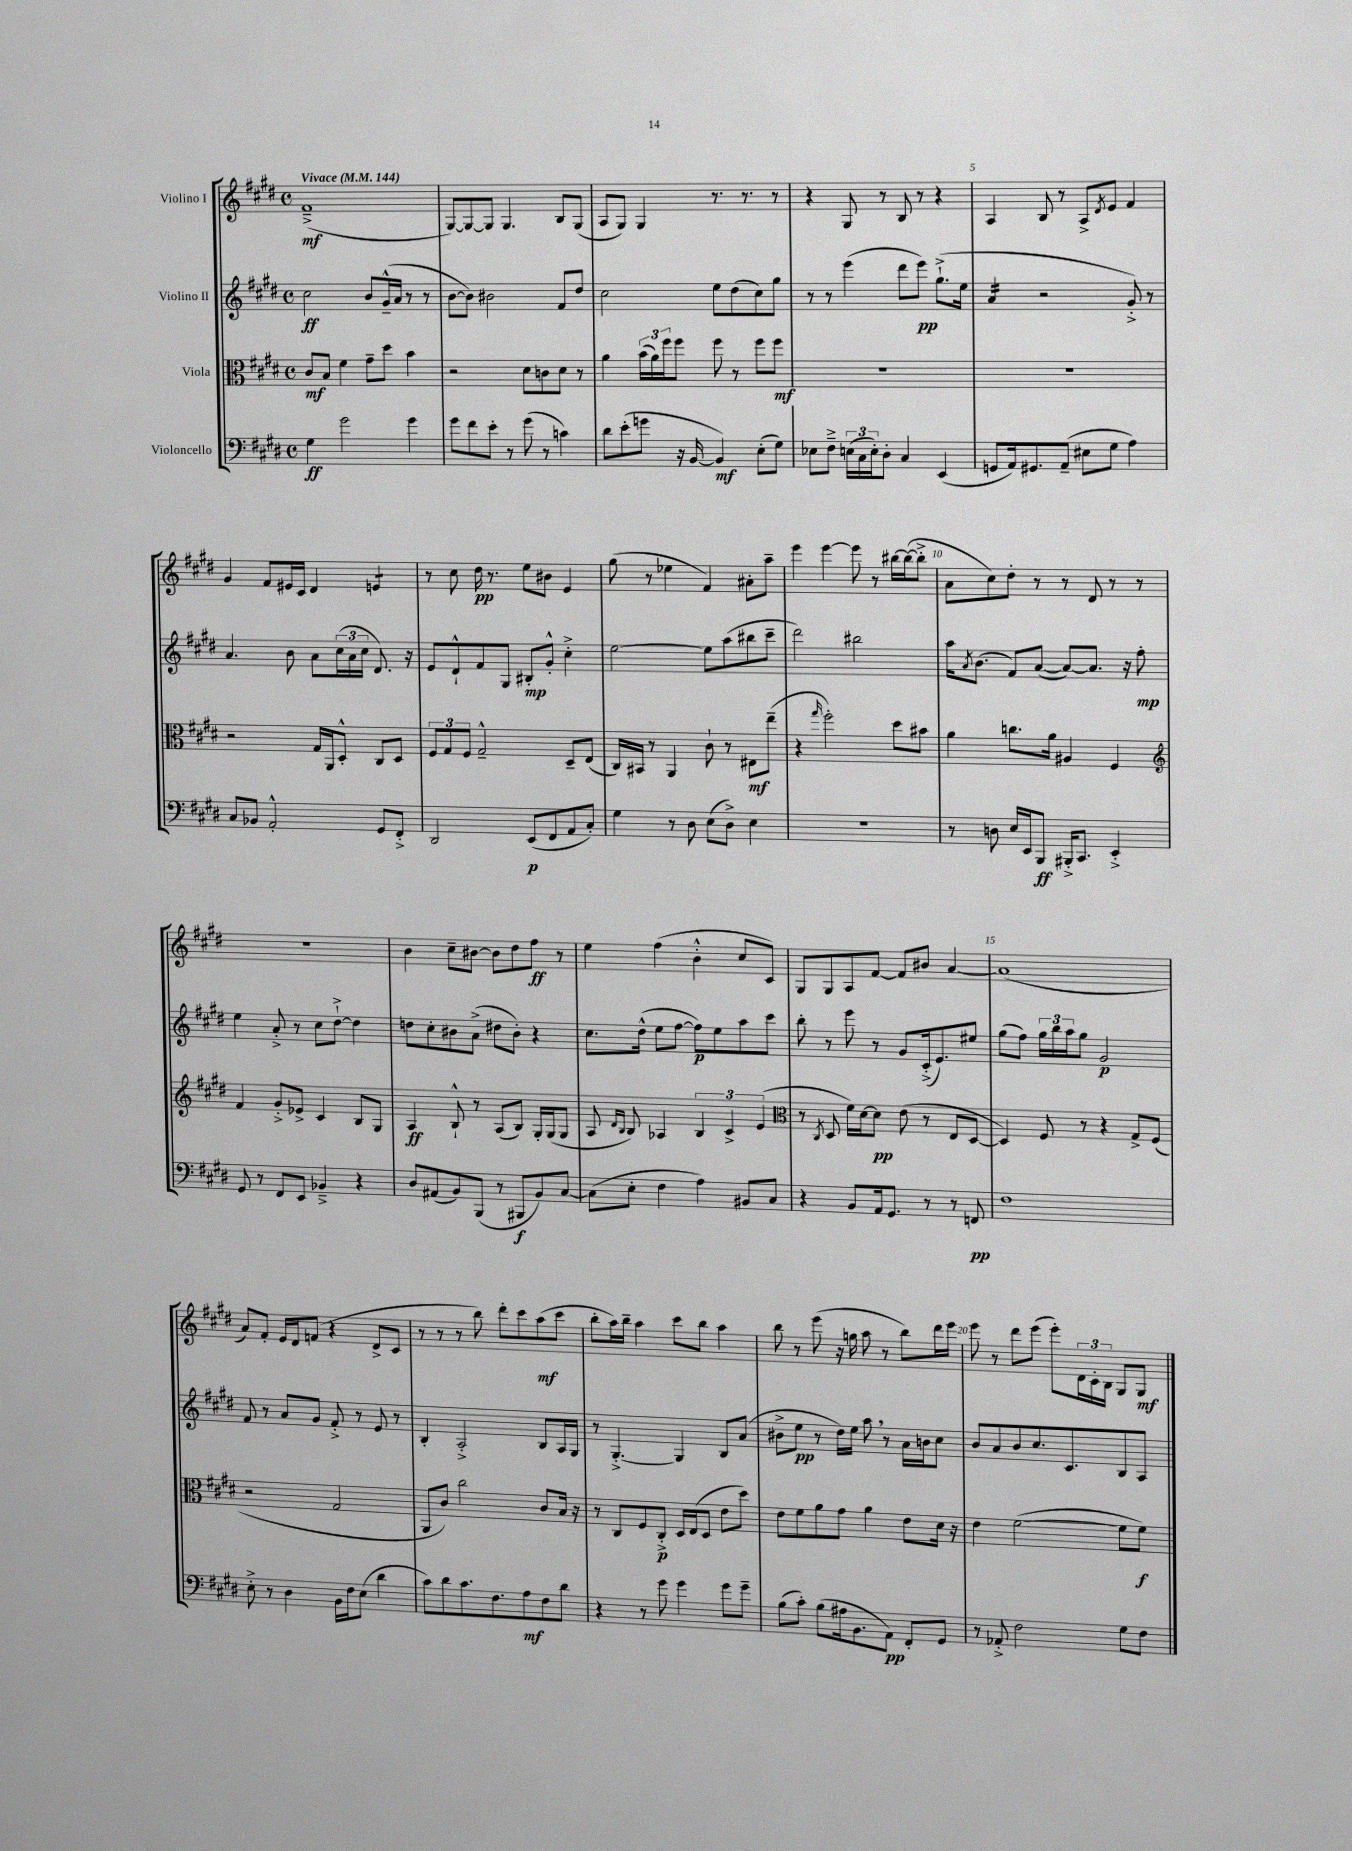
<<
\new StaffGroup <<
\new Staff = "s0" \with { instrumentName = "Violino I" } {
    \clef treble \key e \major \defaultTimeSignature \time 4/4 \tempo "Vivace" 4 = 144
    fis'1--->\mf( |
    gis8~) gis8~ gis8 gis4. b8 gis8( |
    a8 gis8) gis4 r8. r8. r8 |
    r4 gis8 r8 b8 r8 r4 |
    a4 b8 r8 a8-> \acciaccatura { dis'8 } e'8 fis'4 |
    gis'4 fis'8 eis'16 cis'16 dis'4 e'4:8 |
    r8 cis''8 dis''16\pp r8. e''8 bis'8 e'4 |
    gis''8( r8 ees''4 fis'4) ais'8-. a''8-- |
    e'''4 e'''4~ e'''8 r8 bis''16~ bis''16~( bis''8-.-> |
    a'8 cis''8) dis''8-. r8 r8 dis'8 r8 r8 |
    R1 |
    b'4 cis''8-- bis'8~ bis'8 dis''8 fis''8\ff r8 |
    e''4 fis''4( b'4-.-^ cis''8 cis'8) |
    gis8 gis8 a8 fis'8~ fis'8 bis'8 a'4~ |
    a'1( |
    a'8) fis'8-. e'16 dis'16 f'8( r4 dis'8-> cis'8 |
    r8 r8 r8 b''8) dis'''8-. cis'''8 a''8\mf( cis'''8 |
    b''8-. a''16) b''16-- a''4 cis'''8 b''8 a''4 |
    b''8 r8 e'''8( r16 g''16 a''8 r8 b''8) dis'''16 e'''16 |
    e'''8 r8 dis'''8 e'''8( e'''8-.) \tuplet 3/2 { dis'16 cis'16-. b16 } gis8 gis8\mf \bar "|." |
}
\new Staff = "s1" \with { instrumentName = "Violino II" } {
    \clef treble \key e \major \defaultTimeSignature \time 4/4
    cis''2\ff b'8 gis'16---^( a'16 r8 r8 |
    b'8~ b'8) bis'2 fis'8 dis''8 |
    cis''2 e''8 dis''8( cis''8) gis''8 |
    r8 r8 e'''4( dis'''8 e'''8\pp) gis''8.-!->( e''16 |
    a'4:16 r2 gis'8-.->) r8 |
    a'4. b'8 a'8 \tuplet 3/2 { cis''16( a'16 cis''16 } dis'8.) r16 |
    e'8 dis'8-!-^ fis'8 gis8 bis8-.\mp gis'8-.-^ cis''4-.-> |
    e''2~ e''8 a''8( bis''8 cis'''8-- |
    dis'''2) bis''2 |
    a''16 \acciaccatura { a'8 } b'8.( fis'8) a'8~( a'8~) a'8. r16 fis''8-.\mp |
    e''4 a'8-.-> r8 cis''8 dis''8~-!-> dis''4 |
    d''8 cis''8-. bis'8 a'8->( dis''8 bis'8-.) r4 |
    cis''8. dis''16-^( e''8 fis''8~ fis''8\p) e''8 a''8 cis'''8 |
    b''8-. r8 e'''8 r8 gis'8 cis'16-.->( e'8.) eis''8 |
    gis''8( fis''8) \tuplet 3/2 { gis''16 b''16 a''16 } gis''8 gis'2\p |
    fis'8 r8 a'8 gis'8 fis'8-.-> r8 e'8 r8 |
    b4-. a2-.-> b8 a16 gis16 |
    r8 gis4.~-.-> gis4 b8 a'8( |
    bis'8-> e''8\pp r8 dis''16) e''16 a''8 \breathe r8 a'16 b'16 cis''8 |
    b'8 a'8 b'8 cis''8. cis'8. b8 a8 \bar "|." |
}
\new Staff = "s2" \with { instrumentName = "Viola" } {
    \clef alto \key e \major \defaultTimeSignature \time 4/4
    cis'8\mf b8 fis'4 gis'8-- dis''8 b'4 |
    r2 dis'8 c'8 dis'8 r8 |
    a'4 \tuplet 3/2 { b'16( a'16) fis''16 } fis''8 fis''8 r8 fis''8 fis''8\mf |
    R1 |
    R1 |
    r2 gis16 a,16 dis8-.-^ cis8 dis8 |
    \tuplet 3/2 { fis8 gis8 fis8 } gis2---^ dis8-- e8( |
    cis16) bis,16 r8 a,4 cis'8-! r8 eis8\mf e''8--( |
    r4 \grace { gis''16 } fis''2-.) dis''8 bis'8 |
    a'4 c''8. a'16 ais4 fis4 |
    \clef treble fis'4 gis'8-.-> ees'8-> cis'4 b8 gis8 |
    a4\ff b8-!-^ r8 a8( b8) gis16-. gis16( gis8 |
    a8 \grace { dis'16 b16 } b8) aes4 \tuplet 3/2 { b4 cis'4-> e'4( } |
    \clef alto r8 \acciaccatura { cis8 } dis8 fis'16) dis'16~ dis'8\pp e'8( r8 e8 dis8~ |
    dis4) fis8 r8 r4 gis8-> fis8( |
    r2 gis2 |
    a,8 cis'8) cis''2 cis'8 b16 r16 |
    r8 cis8 fis8 cis8-.->\p dis16 e16( dis8 e'8 dis''8) |
    e'8 fis'8 a'8 gis'8 a'4 e'8 dis'16 r16 |
    e'4 fis'2~( fis'8 fis'8\f) \bar "|." |
}
\new Staff = "s3" \with { instrumentName = "Violoncello" } {
    \clef bass \key e \major \defaultTimeSignature \time 4/4
    gis4\ff gis'2 gis'4 |
    gis'8 fis'8 e'8-. r8 gis'8( r8 c'4) |
    dis'8 e'8-.( g'8 r16 b,16~ b,4\mf) e8-.( gis8) |
    ees8 fis8---> \tuplet 3/2 { e16( cis16 e16-.) } dis8-. cis4 e,4( |
    g,8 a,16) gis,8. a,8--( eis8 gis8 a4) |
    cis8 bes,8 a,2-.-^ gis,8 fis,8-.-> |
    dis,2 e,8\p( fis,8 a,8 cis8-.) |
    gis4 r8 dis8 e8( dis8->) e4 |
    r1 |
    r8 d8 e16 e,16 b,,8\ff bis,,16-.-> cis,8. e,4-.-> |
    gis,8 r8 fis,8 e,8 bes,4---> r4 |
    dis8 ais,8( b,8) b,,8( r8 bis,,8\f b,8) cis8~ |
    cis8( e8-. fis4 a4) bis,8 cis8 |
    r4 b,8 a,16 gis,8. r8 r8 f,8\pp |
    fis1 |
    e8-.-> r8 dis4 b,16 fis16 e8( dis'4 |
    cis'8) dis'8 cis'8. fis8. a8\mf fis8 dis'8 |
    r4 r8 gis'8 gis'4 gis'8 gis'8-- |
    b8( cis'8-.) b8( ais16 b,8. a,8\pp) fis,8-. gis,8 |
    r8 aes,8-.-> fis2 gis8 fis8 \bar "|." |
}
>>
>>
\layout { \context { \Score \override BarNumber.break-visibility = ##(#f #t #t) barNumberVisibility = #(every-nth-bar-number-visible 5) } }
